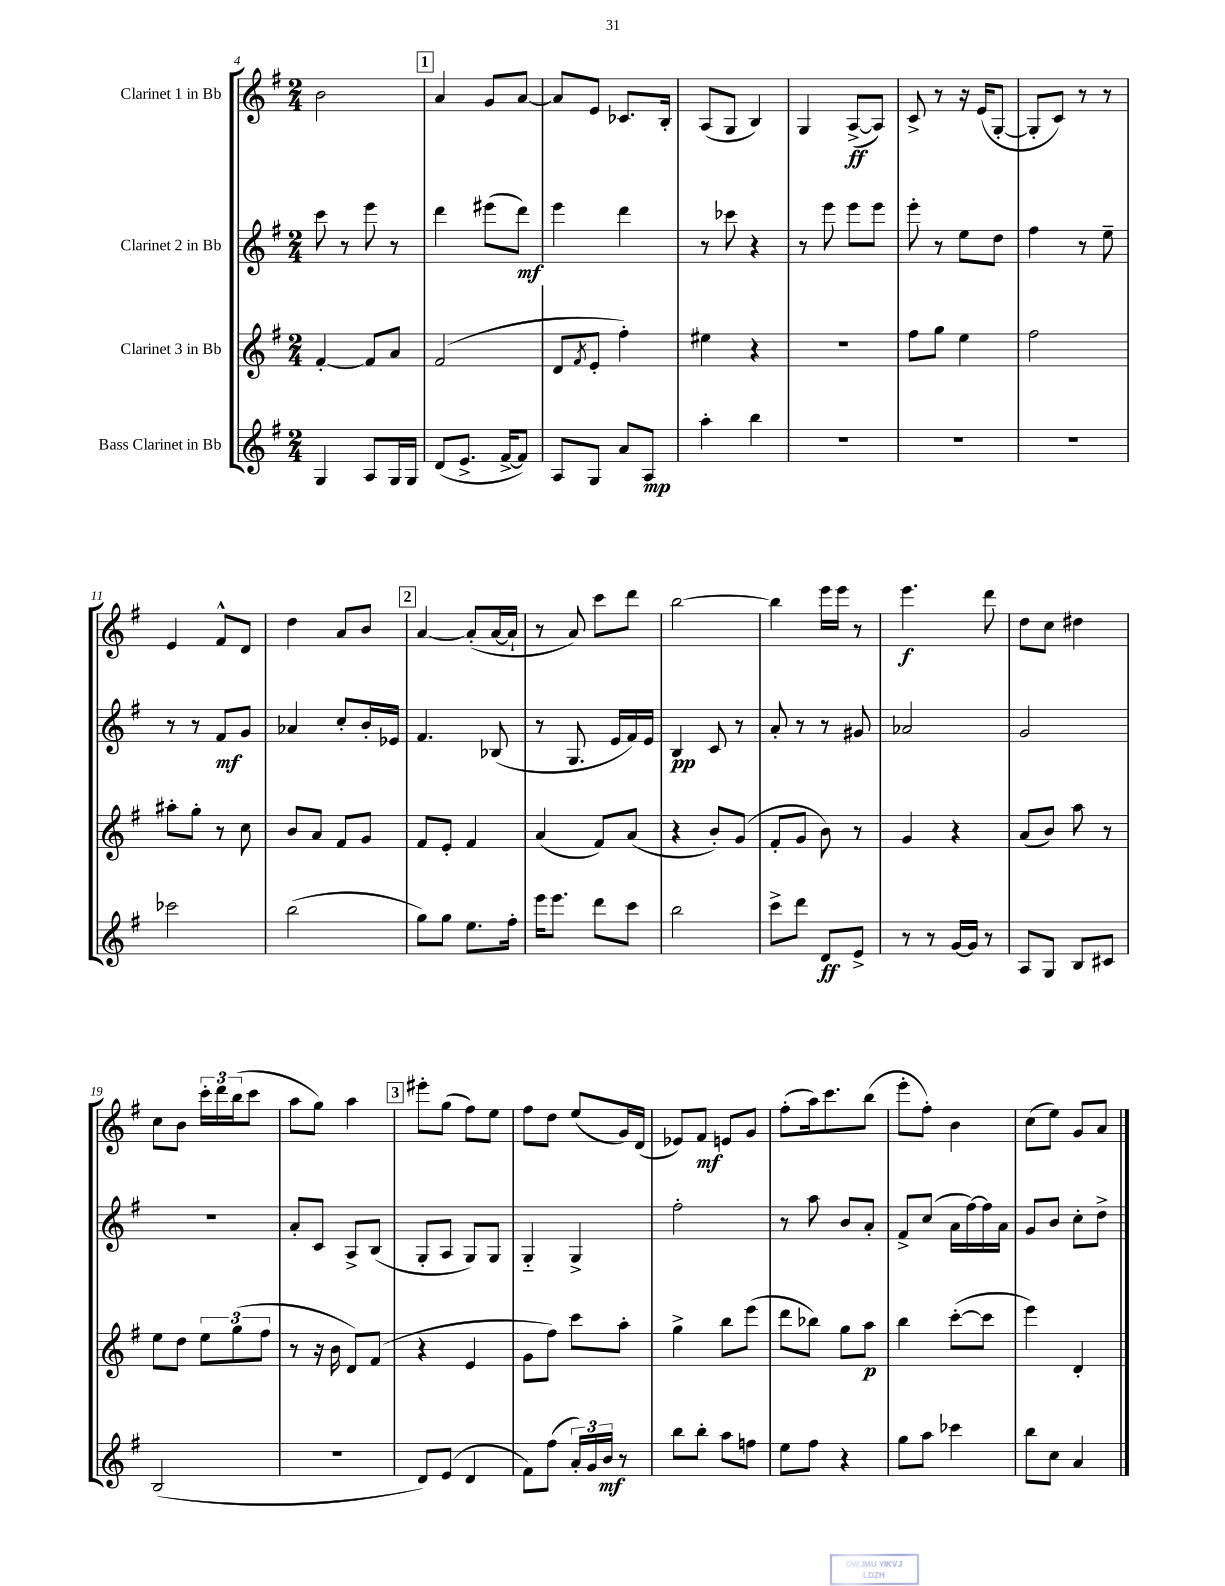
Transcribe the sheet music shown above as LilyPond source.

<<
\new StaffGroup <<
\new Staff = "s0" \with { instrumentName = "Clarinet 1 in Bb" } {
    \clef treble \key g \major \numericTimeSignature \time 2/4
    b'2 |
    \mark \markup { \box "1" } a'4 g'8 a'8~ |
    a'8 e'8 ces'8. b16-. |
    a8( g8 b4) |
    g4 a8~->\ff( a8) |
    c'8-> r8 r16 e'16( g8~-. |
    g8-. c'8) r8 r8 |
    e'4 fis'8-^ d'8 |
    d''4 a'8 b'8 |
    \mark \markup { \box "2" } a'4~ a'8-.( a'16~ a'16-! |
    r8 a'8) c'''8 d'''8 |
    b''2~ |
    b''4 e'''16 e'''16 r8 |
    e'''4.\f d'''8 |
    d''8 c''8 dis''4 |
    c''8 b'8 \tuplet 3/2 { c'''16-. d'''16 b''16( } c'''8 |
    a''8 g''8) a''4 |
    \mark \markup { \box "3" } eis'''8-. g''8( fis''8) e''8 |
    fis''8 d''8 e''8( g'16) d'16( |
    ees'8) fis'8\mf e'8 g'8 |
    fis''8-.( a''16) c'''8. b''8( |
    e'''8-. fis''8-.) b'4 |
    c''8( e''8) g'8 a'8 \bar "|." |
}
\new Staff = "s1" \with { instrumentName = "Clarinet 2 in Bb" } {
    \clef treble \key g \major \numericTimeSignature \time 2/4
    c'''8 r8 e'''8 r8 |
    \mark \markup { \box "1" } d'''4 eis'''8( d'''8\mf) |
    e'''4 d'''4 |
    r8 ces'''8 r4 |
    r8 e'''8 e'''8 e'''8 |
    e'''8-. r8 e''8 d''8 |
    fis''4 r8 e''8-- |
    r8 r8 fis'8\mf g'8 |
    aes'4 c''8-. b'16-. ees'16 |
    \mark \markup { \box "2" } fis'4. bes8( |
    r8 g8. e'16 fis'16) e'16 |
    b4\pp c'8 r8 |
    a'8-. r8 r8 gis'8 |
    aes'2 |
    g'2 |
    R2 |
    a'8-. c'8 a8-> b8( |
    \mark \markup { \box "3" } g8-. a8 g8) g8 |
    g4-_ g4-> |
    fis''2-. |
    r8 a''8 b'8 a'8-. |
    fis'8-> c''8( a'16 fis''16~) fis''16 a'16 |
    g'8 b'8 c''8-. d''8-> \bar "|." |
}
\new Staff = "s2" \with { instrumentName = "Clarinet 3 in Bb" } {
    \clef treble \key g \major \numericTimeSignature \time 2/4
    fis'4~-. fis'8 a'8 |
    \mark \markup { \box "1" } fis'2( |
    d'8 \acciaccatura { fis'8 } e'8-. fis''4-.) |
    eis''4 r4 |
    r2 |
    fis''8 g''8 e''4 |
    fis''2 |
    ais''8-. g''8-. r8 c''8 |
    b'8 a'8 fis'8 g'8 |
    \mark \markup { \box "2" } fis'8 e'8-. fis'4 |
    a'4( fis'8) a'8( |
    r4 b'8-.) g'8( |
    fis'8-. g'8 b'8) r8 |
    g'4 r4 |
    a'8( b'8) a''8 r8 |
    e''8 d''8 \tuplet 3/2 { e''8 g''8( fis''8 } |
    r8 r16 b'16 d'8) fis'8( |
    \mark \markup { \box "3" } r4 e'4 |
    g'8 fis''8) c'''8 a''8-. |
    g''4-> b''8 e'''8( |
    d'''8 bes''8) g''8 a''8\p |
    b''4 c'''8~-.( c'''8 |
    e'''4) d'4-. \bar "|." |
}
\new Staff = "s3" \with { instrumentName = "Bass Clarinet in Bb" } {
    \clef treble \key g \major \numericTimeSignature \time 2/4
    g4 a8 g16 g16 |
    \mark \markup { \box "1" } d'8( e'8.-> fis'16~-> fis'8) |
    a8 g8 a'8 a8\mp |
    a''4-. b''4 |
    R2 |
    R2 |
    R2 |
    ces'''2 |
    b''2( |
    \mark \markup { \box "2" } g''8) g''8 e''8. fis''16-. |
    e'''16 e'''8. d'''8 c'''8 |
    b''2 |
    c'''8-> d'''8 d'8\ff e'8-> |
    r8 r8 g'16~ g'16 r8 |
    a8 g8 b8 cis'8 |
    b2( |
    r2 |
    \mark \markup { \box "3" } d'8) e'8( d'4 |
    fis'8) fis''8( \tuplet 3/2 { a'16-.) g'16 b'16\mf } r8 |
    b''8 b''8-. a''8 f''8 |
    e''8 fis''8 r4 |
    g''8 a''8 ces'''4 |
    b''8 c''8 a'4 \bar "|." |
}
>>
>>
\layout { \context { \Score currentBarNumber = #4 } }
